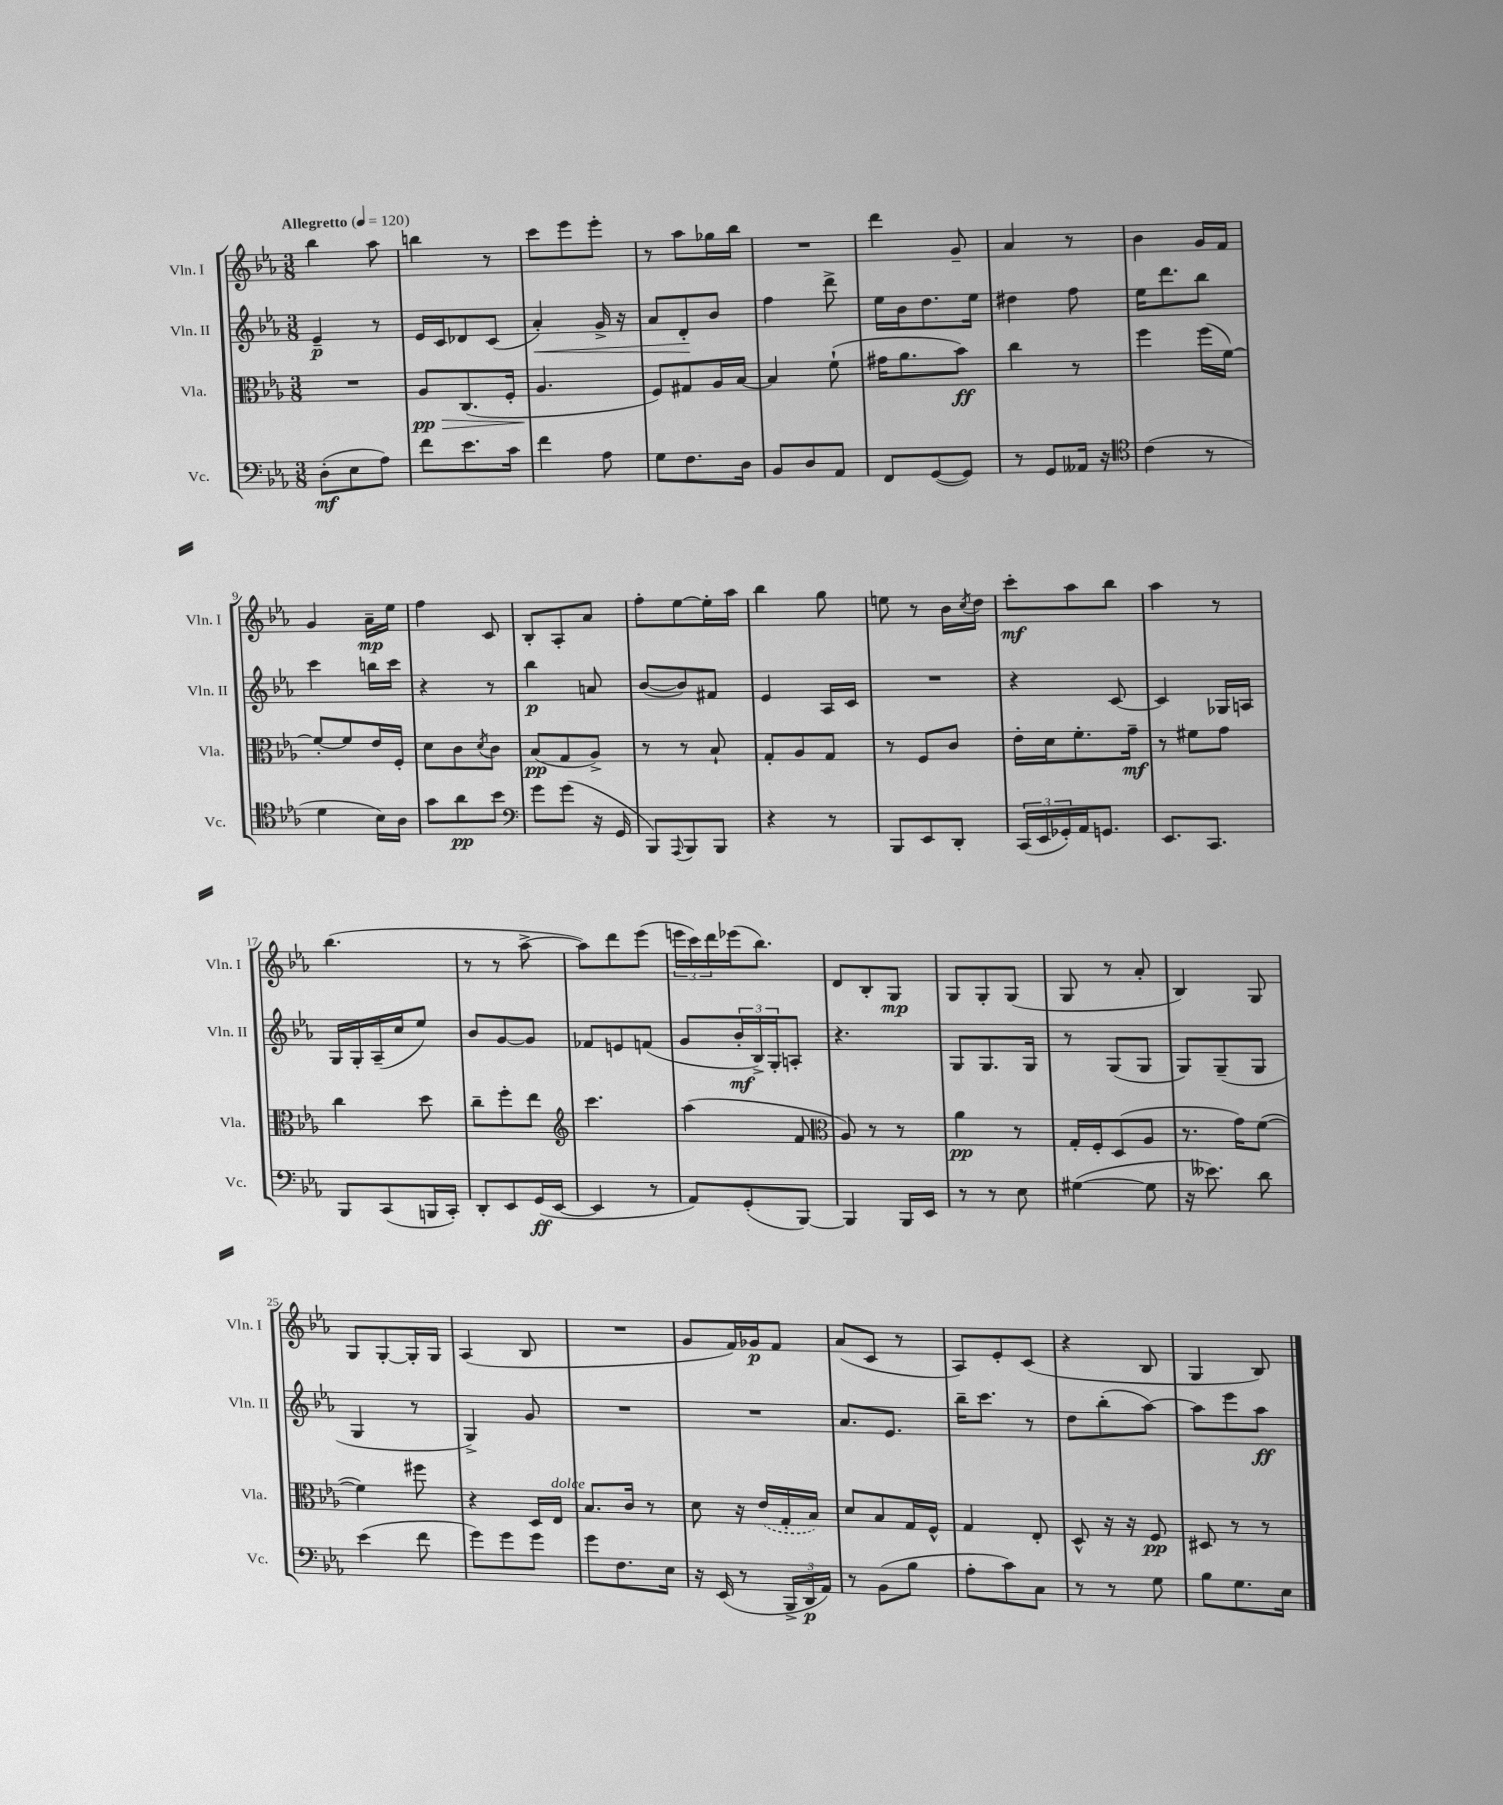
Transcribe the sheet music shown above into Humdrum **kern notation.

**kern	**kern	**kern	**kern
*staff4	*staff3	*staff2	*staff1
*clefF4	*clefC3	*clefG2	*clefG2
*k[b-e-a-]	*k[b-e-a-]	*k[b-e-a-]	*k[b-e-a-]
*M3/8	*M3/8	*M3/8	*M3/8
*MM120	*MM120	*MM120	*MM120
(8D'\L	4.r	4e-~/	4bb-\
8E-\	.	.	.
8A-\J)	.	8r	8aa-\
=	=	=	=
8f\L	8A-/L	16e-/LL	4bb\
.	.	16c/J	.
8.e-\	(8.C/	8d-/	.
.	.	(8c/J	8r
16c\Jk	16F'/Jk	.	.
=	=	=	=
4f\	4.A-/	4a-'/)	8ccc\L
.	.	.	8eee-\
8A-\	.	16g^/	8eee-'\J
.	.	16r	.
=	=	=	=
8G\L	8F/L)	8a-/L	8r
8.F\	8G#/	8d'/	8aa-\L
.	16A-/L	8b-/J	16gg-\L
16D\Jk	[16B-/JJ	.	16bb-\JJ
=	=	=	=
8BB-/L	4B-/]	4ff\	4.r
8D/	.	.	.
8AA-/J	(8f`\	8ddd^\	.
=	=	=	=
8FF/L	16g#\LK	16ee-\LL	4ddd\
.	8.a-\	16b-\J	.
([8GG/	.	8.dd\	.
8GG/]J)	8b-\J)	.	8g~/
.	.	16ee-\Jk	.
=	=	=	=
8r	4cc\	4dd#\	4a-/
8GG/L	.	.	.
16AA--/Jk	8r	8ff\	8r
16r	.	.	.
=	=	=	=
*clefC4	*	*	*
(4c\	4ff\	16ee-\LK	4b-\
.	.	8.ddd\	.
8r	(16ff\LL	8bb-\J	16g/LL
.	[16f\JJ)	.	16f/JJ
=	=	=	=
4d\	8f'/_L	4ccc\	4g/
.	8f/]	.	.
16B-\LL)	16e-/L	16bb\LL	16a-~\LL
16A-\JJ	16F'/JJ	16ccc\JJ	16ee-\JJ
=	=	=	=
8g\L	8d\L	4r	4ff\
8a-\	8c\	.	.
.	8qd/	.	.
8b-\J	8c\J	8r	8c/
=	=	=	=
*clefF4	*	*	*
8g\L	(8B-/L	4bb-\	8B-'/L
(8g\J	8G/	.	8A-'/
16r	8A-^/J)	8a/	8a-/J
16GG/	.	.	.
=	=	=	=
8BBB-/L)	8r	([8b-/L	8ff'\L
8qqAAA-/	.	.	.
8BBB-/	8r	8b-/])	[8ee-\
8BBB-/J	8B-`/	8f#/J	16ee-'\]L
.	.	.	16aa-\JJ
=	=	=	=
4r	8G'/L	4e-/	4bb-\
.	8A-/	.	.
8r	8G/J	16A-/LL	8gg\
.	.	16c/JJ	.
=	=	=	=
8BBB-/L	8r	4.r	8ee\
8EE-/	8F/L	.	8r
8DD'/J	8c/J	.	16b-\LL
.	.	.	8qcc/
.	.	.	16dd\JJ
=	=	=	=
(24CC/LL	16e-'\LL	4r	8ccc'\L
24EE-/	.	.	.
.	16d\J	.	.
24GG-'/)	.	.	.
16AA-/J	8.f'\	.	8aa-\
8.GG/J	.	.	.
.	.	[8c/	8bb-\J
.	16g~\Jk	.	.
=	=	=	=
8.EE-/L	8r	4c/]	4aa-\
.	8f#\L	.	.
8.CC/J	.	.	.
.	8g\J	16G-/LL	8r
.	.	16A/JJ	.
=	=	=	=
8BBB-/L	4cc\	16G/LL	(4.bb-\
.	.	16G'/	.
(8CC/	.	(16A-~/	.
.	.	16cc/J	.
16BBB/L	8dd\	8ee-/J)	.
16CC'/JJ)	.	.	.
=	=	=	=
8DD'/L	8cc~\L	8b-/L	8r
8EE-/	8ff'\	[8g/	8r
(16GG/L	8ee-\J	8g/]J	[8aa-^\
[16EE-/JJ	.	.	.
=	=	=	=
*	*clefG2	*	*
4EE-/]	4.ccc\	8f-/L	8aa-\]L)
.	.	8e/	8ddd\
8r	.	(8f/J	(8eee-\J
=	=	=	=
8AA-/L)	(4aa-\	8g/L	24eee\LL
.	.	.	24ccc\)
.	.	.	24ddd\
(8GG'/	.	24b-'/L	(16eee-\J
.	.	24B-^/)	.
.	.	.	8.bb-\J)
.	.	24G'/J	.
[8BBB-/J)	8f/	8A'/J	.
=	=	=	=
*	*clefC3	*	*
4BBB-/]	8A-/)	4.r	8d/L
.	8r	.	8B-'/
16BBB-/LL	8r	.	8G/J
16EE-/JJ	.	.	.
=	=	=	=
8r	4a-\	8G/L	8G/L
8r	.	8.G/	8G'/
8E-\	8r	.	(8G/J
.	.	16G/Jk	.
=	=	=	=
([4G#\	16G'/LL	8r	8G/
.	16F'/J	.	.
.	(8D/	(8G/L	8r
8G#\]	8A-/J	8G/J	8a-'/
=	=	=	=
16r	8.r	8G/L)	4B-/)
8.e--\)	.	.	.
.	.	(8G~/	.
.	16g\LK)	.	.
8d\	([8f\J	8G/J	8G/
=	=	=	=
(4e-\	4f\])	4G/	8G/L
.	.	.	[8G'/
8f\	8ff#\	8r	16G'/]L
.	.	.	16G/JJ
=	=	=	=
8g\L)	4r	4G^/)	(4A-/
8g\	.	.	.
8g\J	16D/LL	8g/	8B-/
.	16E-/JJ	.	.
=	=	=	=
8g\L	8.B-/L	4.r	4.r
8.F\	.	.	.
.	16c/Jk	.	.
.	8r	.	.
16E-\Jk	.	.	.
=	=	=	=
16r	8d\	4.r	8g/L
(16EE-/	.	.	.
8r	16r	.	16f/L)
.	(16e-/LL	.	16g-/J
24BBB-^/LL	16G'/	.	8f/J
24DD/	.	.	.
.	16B-/JJ)	.	.
24AA-/JJ)	.	.	.
=	=	=	=
8r	8d/L	8.a-/L	(8a-/L
(8BB-\L	8B-/	.	8c/J
.	.	8.e-/J	.
8B-\J	16G/L	.	8r
.	16F^^/JJ	.	.
=	=	=	=
8A-'\L	4G/	16bb-~\LK	8A-/L)
.	.	8.ccc\J	.
8c\)	.	.	8e-'/
8C\J	8E-'/	8r	(8c/J
=	=	=	=
8r	8D^^/	8dd\L	4r
8r	16r	(8bb-'\	.
.	16r	.	.
8G\	8F/	[8aa-\J)	8B-/
=	=	=	=
8B-\L	8D#/	8aa-\]L	4G/
8.G\	8r	8eee-\	.
.	8r	8aa-\J	8B-/)
16E-\Jk	.	.	.
==	==	==	==
*-	*-	*-	*-
